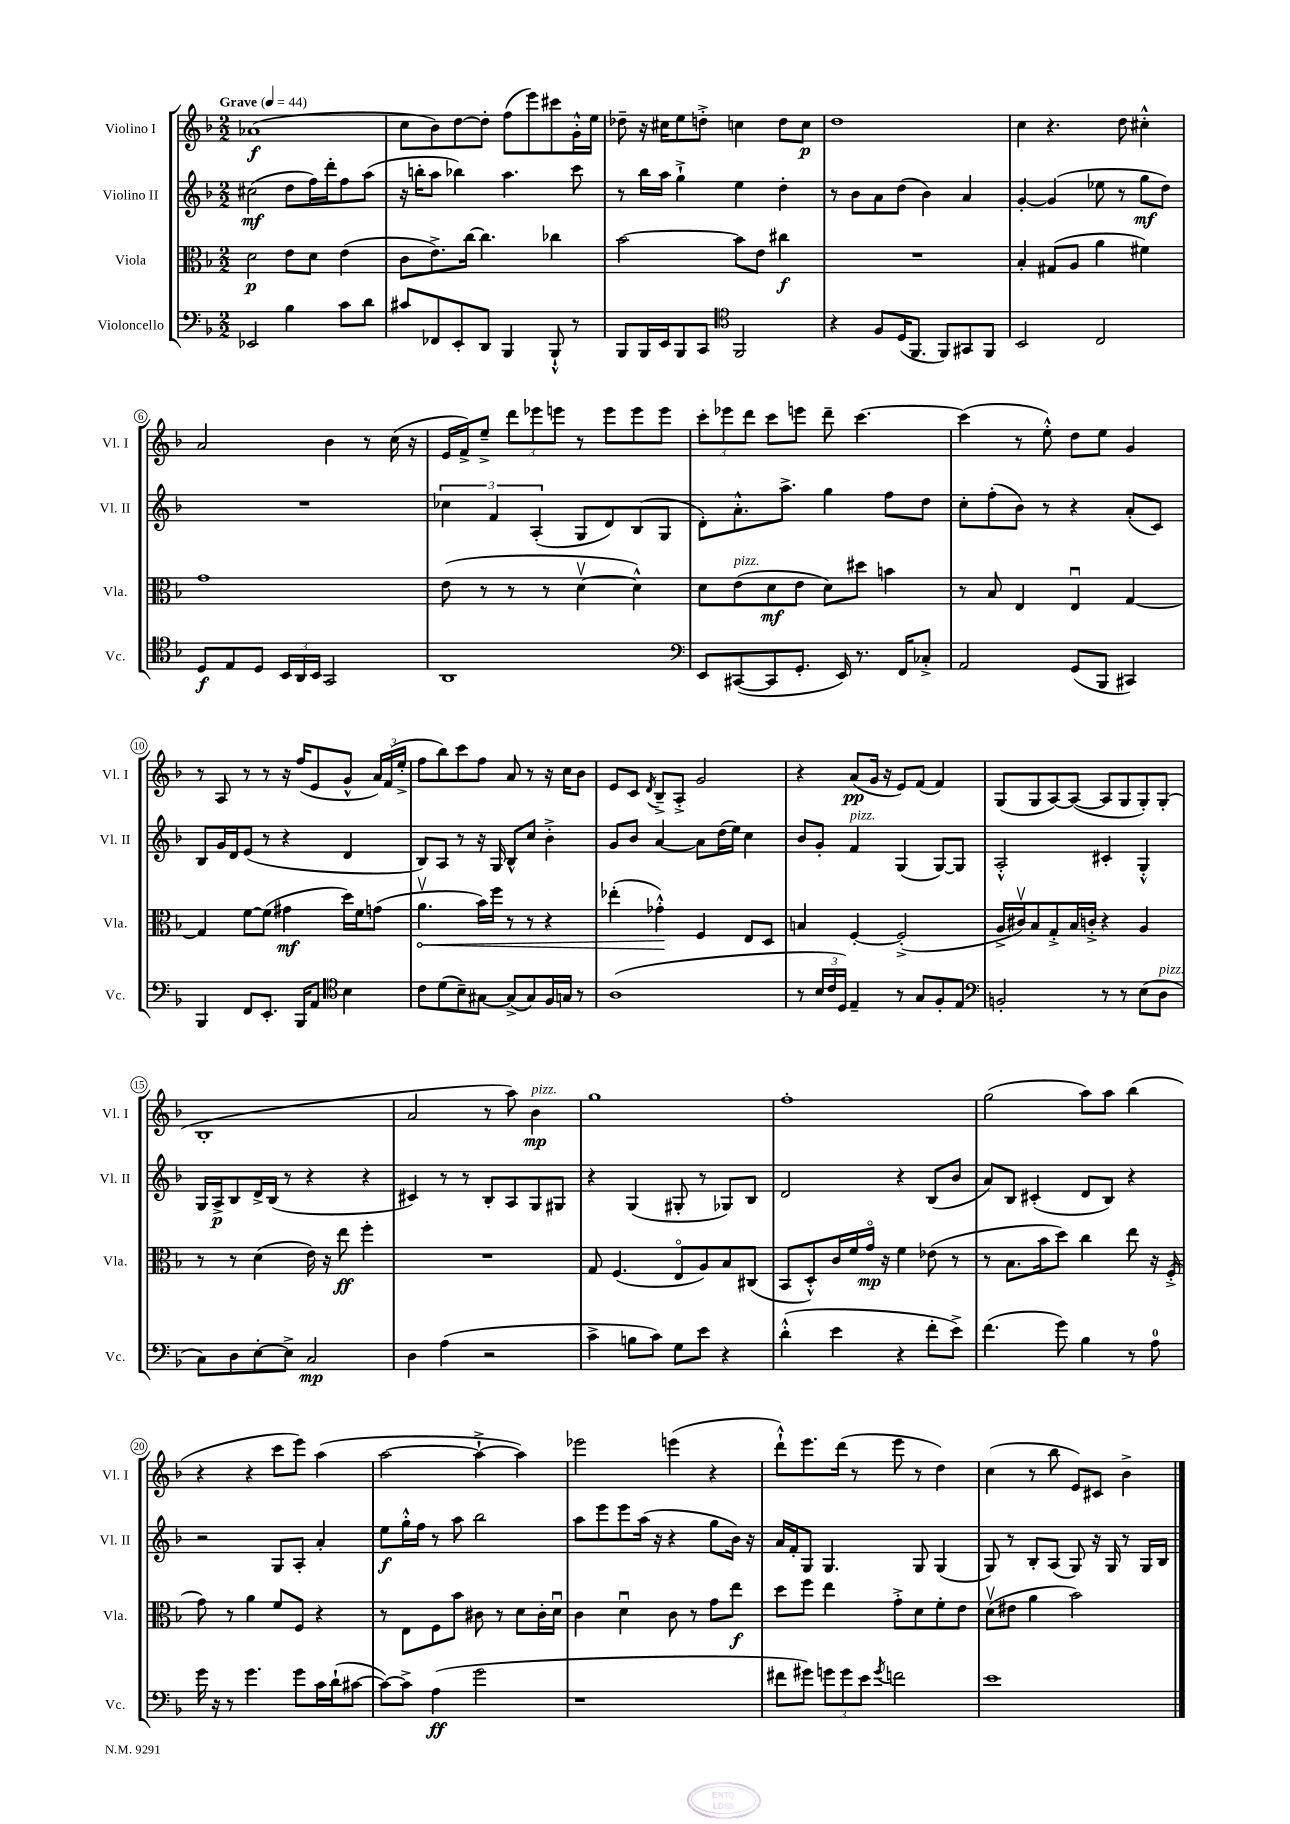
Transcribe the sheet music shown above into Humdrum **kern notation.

**kern	**kern	**kern	**kern
*staff4	*staff3	*staff2	*staff1
*clefF4	*clefC3	*clefG2	*clefG2
*k[b-]	*k[b-]	*k[b-]	*k[b-]
*M2/2	*M2/2	*M2/2	*M2/2
*MM44	*MM44	*MM44	*MM44
2EE-	2d	(2cc#	(1a-
4B-	8e	8dd	.
.	8d	16ff)	.
.	.	16ddd'	.
8c	(4e	8ff	.
8d	.	(8aa	.
=	=	=	=
8c#	8c	16r	8cc
.	.	16bb'	.
8FF-	8.e^)	8aa	8b-)
8EE'	.	4bb-)	[8dd
.	[16cc	.	.
8DD	4.cc]	.	8dd']
4BBB-	.	4.aa	(8ff
.	.	.	8eee)
8BBB-`^^	4cc-	.	8ccc#
8r	.	8ccc	16g'^^
.	.	.	16ee
=	=	=	=
8BBB-	[2b-	8r	8dd-~
16BBB-	.	16bb-	16r
16EE	.	16aa	16cc#
8BBB-	.	4gg`^	8ee
8CC	.	.	8dd'^
*clefC4	*	*	*
2FF	8b-]	4ee	4cc
.	8e	.	.
.	4cc#	4dd'	8dd
.	.	.	8cc
=	=	=	=
4r	1r	8r	1dd
.	.	8b-	.
8F	.	8a	.
(16D	.	(8dd	.
8.FF	.	.	.
.	.	4b-)	.
8FF)	.	.	.
8GG#	.	4a	.
8FF	.	.	.
=	=	=	=
2BB-	4B-'	[4g'	4cc
.	(8G#	(4g]	4.r
.	8A	.	.
2C	4a	8ee-	.
.	.	8r	8dd
.	4f#)	8gg	4cc#'^^
.	.	8dd)	.
=	=	=	=
8D	1g	1r	2a
8E	.	.	.
8D	.	.	.
24BB-	.	.	.
24AA	.	.	.
24BB-	.	.	.
2GG	.	.	4b-
.	.	.	8r
.	.	.	(16cc
.	.	.	16r
=	=	=	=
1AA	(8e	6cc-	16e
.	.	.	16f^)
.	8r	.	8ee~^
.	.	6f	.
.	8r	.	12ddd
.	.	(6A'	12eee-
.	8r	.	.
.	.	.	12eee
.	[4dv	8G	8r
.	.	8d)	8eee
.	4d^^])	(8B-	8eee
.	.	8G	8eee
=	=	=	=
*clefF4	*	*	*
8EE	8d	8d')	12ccc'
.	.	.	12eee-
([8CC#	(8e	8.a'^^	.
.	.	.	12ddd
8CC#]	8d	.	8ccc
.	.	8.aa^	.
8.GG'	8e	.	8eee
.	8d)	4gg	8ddd~
16EE)	.	.	.
8.r	8dd#	.	[4.ccc
.	4b	8ff	.
16FF	.	.	.
8C-'^	.	8dd	.
=	=	=	=
2AA	8r	8cc'	(4ccc]
.	8B-	(8ff'	.
.	4E	8b-)	8r
.	.	8r	8ee'^^)
(8GG	4Eu	4r	8dd
8BBB-	.	.	8ee
4CC#)	[4G	(8a'	4g
.	.	8c)	.
=	=	=	=
4BBB-	4G]	8B-	8r
.	.	16g	8A
.	.	16d	.
8FF	[8f	(8e	8r
8.EE'	(8f]	8r	8r
.	4g#	4r	16r
16BBB-	.	.	(16ff
8AA	.	.	8e
*clefC4	*	*	*
4B-	16dd)	4d	8g^^
.	16f	.	.
.	(8g	.	24a)
.	.	.	(24f
.	.	.	24ee'^
=	=	=	=
8c	4.av	8B-)	8ff
(8d	.	8A	8bb-)
8B-~)	.	8r	8ccc
[8G#	16b-)	16r	8ff
.	16ff	16G	.
(8G#^]	8r	8B-^^	8a
8G#)	8r	8cc	8r
16F	4r	4b-'^	16r
16G	.	.	16cc
8r	.	.	8b-
=	=	=	=
(1A	(4ee-'	8g	8e
.	.	8b-	8c
.	.	.	8qd
.	4g-'^^)	[4a	8B-~^
.	.	.	8A'^
.	4F	8a]	2g
.	.	(16dd	.
.	.	16ee)	.
.	8E	4cc	.
.	8D	.	.
=	=	=	=
8r	4B	8b-	4r
24B-	.	8g'	.
24c	.	.	.
24D)	.	.	.
4E~	[4F'	4f	(8a
.	.	.	16g
.	.	.	16r
8r	(2F'^]	(4G	8e)
8G	.	.	(8f
8F'	.	[8G)	4f)
8E	.	8G]	.
=	=	=	=
*clefF4	*	*	*
2BB'	16A^	2A'^^	(8G
.	16c#v)	.	.
.	8B-	.	8G
.	8G'^	.	[8A)
.	16B-	.	(8A_
.	16c'^	.	.
8r	4r	4c#'	8A]
8r	.	.	8G
(8E	4A	4G'^^	8G')
8D	.	.	(8G'
=	=	=	=
8C)	8r	16G	1B-'
.	.	16A^	.
8D	8r	8B-	.
[8E'	(4d	16d^	.
.	.	(16B-	.
8E^]	.	8r	.
2C	16e)	4r	.
.	16r	.	.
.	8ee	.	.
.	4ff'	4r	.
=	=	=	=
4D	1r	4c#)	2a
(4A	.	8r	.
.	.	8r	.
2r	.	8B-'	8r
.	.	8A	8aa)
.	.	8G	4b-
.	.	8G#	.
=	=	=	=
4c^	8G	4r	1gg
.	(4.F	.	.
8B	.	(4G	.
8c)	.	.	.
8G	8Eo	8G#'	.
8e	8A)	8r	.
4r	8B-	8G-)	.
.	(8C#	8B-	.
=	=	=	=
(4d'^^	8BB-	2d	1ff'
.	8D'^^)	.	.
4e	16c	.	.
.	16f	.	.
.	16go	.	.
.	16r	.	.
4r	4f	4r	.
8f'	(8e-	(8B-	.
8e^)	8r	8b-	.
=	=	=	=
(4.f	8r	8a)	(2gg
.	8.B-	8B-	.
.	.	(4c#'	.
.	16b-	.	.
8g)	8dd)	.	.
4B-	4cc	8d	8aa)
.	.	8B-)	8aa
8r	8ee	4r	(4bb-
8A	16r	.	.
.	(16F'^	.	.
=	=	=	=
16g	8g)	2r	4r
16r	.	.	.
8r	8r	.	.
4.g	4a	.	4r
.	8f	8G	8ccc
8g	8F	8A'	8eee)
16c	4r	4a'	(4aa
(16d`	.	.	.
[8c#	.	.	.
=	=	=	=
8c#_)	8r	8ee	[2aa
8c#^]	8E	16gg'^^	.
.	.	16ff	.
(4A	8F	8r	.
.	8b-	8aa	.
2g	8c#	2bb-	4aa`^_
.	8r	.	.
.	8d	.	4aa])
.	16c#'	.	.
.	16du	.	.
=	=	=	=
1r	4c	8aa	2eee-
.	.	8eee	.
.	4du	8eee	.
.	.	(16aa	.
.	.	16r	.
.	8c	4r	(4eee
.	8r	.	.
.	8g	8gg	4r
.	8ee	16b-)	.
.	.	16r	.
=	=	=	=
8f#	8dd	16a	8ddd`^^)
.	.	16f'	.
8g#)	8ff	8G	8.eee
12g	4ee	4.G	.
.	.	.	(16ddd
12g	.	.	.
.	.	.	8r
12e	.	.	.
8qg	.	.	.
2f	8g'^	.	8eee
.	8d	8G	8r
.	8f'	(4G	4dd)
.	8e	.	.
=	=	=	=
1e	(8dv	8G)	(4cc
.	8e#	8r	.
.	4a	8B-'	8r
.	.	(8A	8bb-
.	2b-)	8G)	8e)
.	.	16r	8c#
.	.	16G	.
.	.	8r	4b-^
.	.	16G	.
.	.	16B-	.
==	==	==	==
*-	*-	*-	*-
